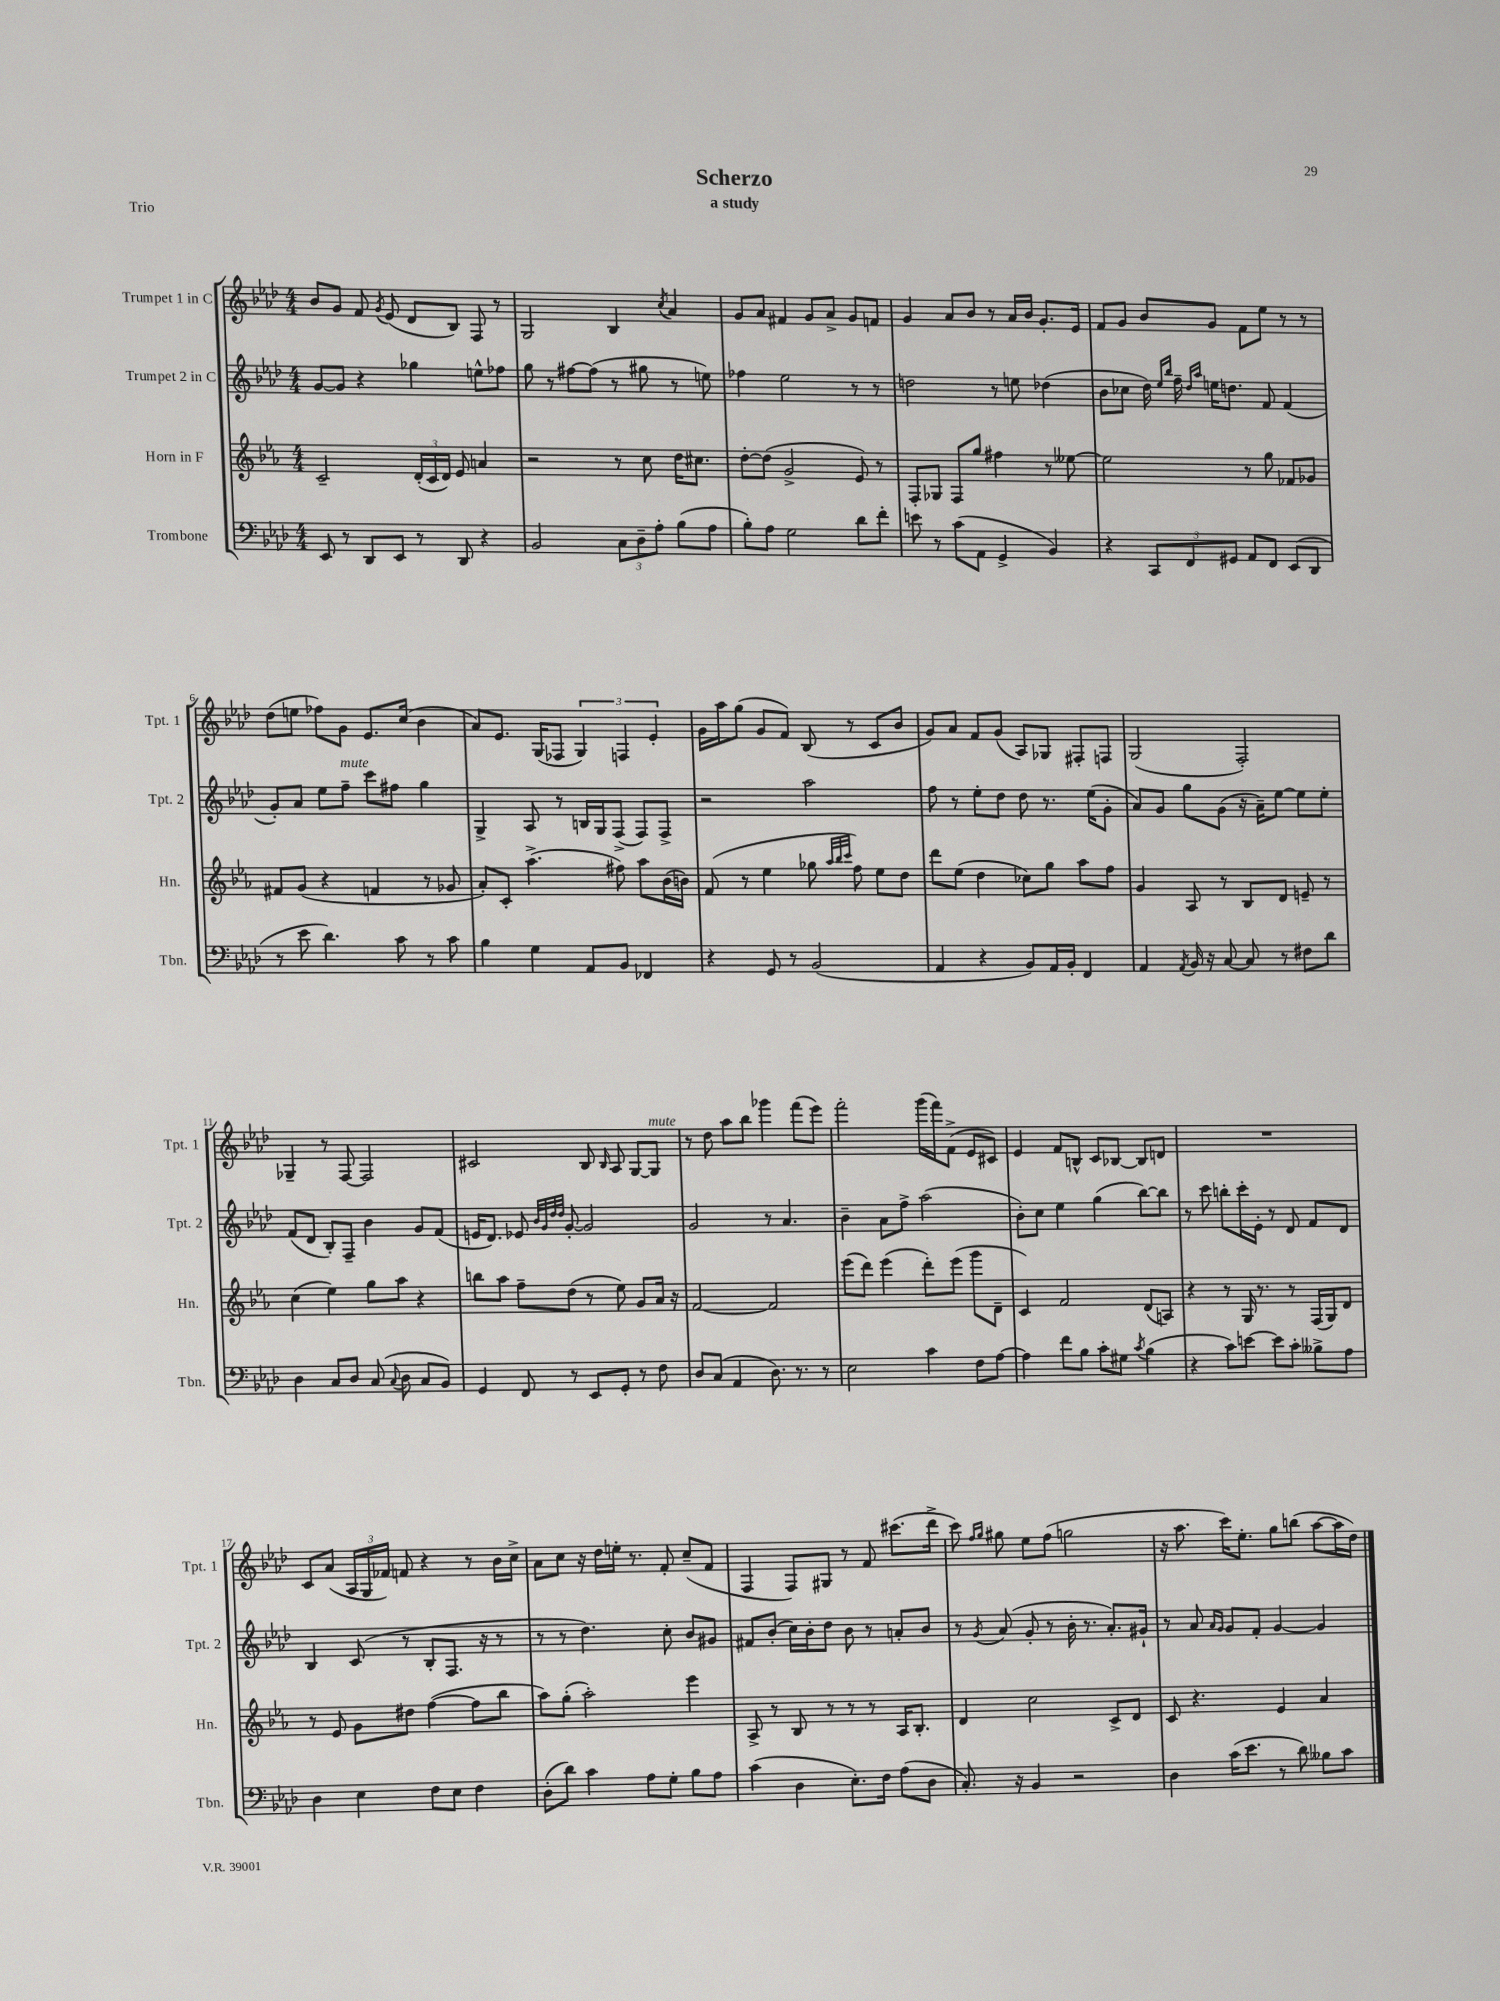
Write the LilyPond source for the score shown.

\header { title = "Scherzo" subtitle = "a study" piece = "Trio" }
<<
\new StaffGroup <<
\new Staff = "s0" \with { instrumentName = "Trumpet 1 in C" shortInstrumentName = "Tpt. 1" } {
    \clef treble \key aes \major \numericTimeSignature \time 4/4
    \autoBeamOff bes'8[ g'8] f'8 \acciaccatura { g'8 } ees'8( des'8[ bes8]) f8 r8 |
    g2 bes4 \acciaccatura { c''8 } aes'4 |
    g'8[ aes'8] fis'4 g'8[ aes'8]-> g'8[ f'8] |
    g'4 aes'8[ bes'8] r8 aes'16[ bes'16] g'8.[-. ees'16] |
    f'8[ g'8] bes'8[ g'8] f'8[ ees''8] r8 r8 |
    des''8[( e''8] fes''8[) g'8] ees'8.[ c''16]( bes'4 |
    aes'8[) ees'8.] g16[( fes8] \tuplet 3/2 { g4) f4 ees'4-. } |
    g'16[ aes''16 g''8]( g'8[ f'8]) bes8( r8 c'8[ bes'8] |
    g'8[) aes'8] f'8[ g'8]( aes8[) ges8] fis8[-. f8] |
    g2( f2-.) |
    ges4-- r8 f8~ f2 |
    cis'2 bes8 \grace { bes16 } aes8 g8[~ g8]^\markup { \italic "mute" } |
    r8 des''8 aes''8[ bes''8] ges'''4 f'''8[( ees'''8]) |
    f'''2-. g'''16[( f'''16) f'8]->( ees'8[ cis'8]) |
    ees'4 f'8[ b8]-^ c'8[ bes8]~ bes8[ d'8] |
    R1 |
    c'8[ aes'8]( \tuplet 3/2 { aes16[ g16 fes'16]) } f'8 r4 r8 bes'16[ c''16]-> |
    aes'8[ c''8] r16 des''16[ e''16]-. r8. f'8-. c''8[--( f'8] |
    f4 f8[) gis8] r8 f'8 cis'''8.[( des'''16]-> |
    c'''8) \grace { f''16[ g''16] } gis''8 ees''8[ f''8]( g''2 |
    r16 aes''8. c'''16[) ees''8.]-. g''8[ b''8]( aes''8[~ aes''16 des''16]) \bar "|." |
}
\new Staff = "s1" \with { instrumentName = "Trumpet 2 in C" shortInstrumentName = "Tpt. 2" } {
    \clef treble \key aes \major \numericTimeSignature \time 4/4
    \autoBeamOff g'8[~ g'8] r4 ges''4 e''8[-^ fes''8] |
    g''8 r8 fis''8[~ fis''8]( r8 gis''8 r8 e''8) |
    fes''4 ees''2 r8 r8 |
    d''2 r8 e''8 des''4( |
    bes'8[ ces''8] des''16) \grace { ees''16[ bes''16] } f''16-- \grace { des''16[ aes''16] } e''16[ d''8.] f'8 f'4( |
    g'8[-.) aes'8] ees''8[ f''8]--^\markup { \italic "mute" } c'''8[ fis''8] g''4 |
    g4-> aes8 r8 b16[ g16 f8]->( f8[) f8]-> |
    r2 aes''2 |
    f''8 r8 ees''8[-. des''8] des''8 r8. ees''16[( g'8]-. |
    aes'8[) g'8] g''8[ g'8]( r16 aes'16[--) ees''8]~ ees''8[ ees''8]-. |
    f'8[( des'8] bes8[-.) f8]-- bes'4 g'8[ f'8]( |
    e'16[ des'8.]) ees'8 \grace { bes'32[ g'32 des''32 des''32] } g'8~-. g'2 |
    g'2 r8 aes'4. |
    bes'4-- aes'8[ f''8]-> aes''2( |
    bes'8[-.) c''8] ees''4 g''4( bes''8[~) bes''8] |
    r8 c'''8 b''8[-. c'''16-. ees'16]-. r8 des'8 f'8[ des'8] |
    bes4 c'8( r8 bes8[-. f8.] r16 r8 |
    r8 r8 des''4.) c''8-. bes'8[ gis'8] |
    fis'8[ bes'8]-.( c''16[) bes'16-. des''8] bes'8 r8 a'8[-. bes'8] |
    r8 \acciaccatura { g'8 } aes'8( g'8-. r8 bes'16-. r8. aes'8.[-.) gis'16]-! |
    r8 aes'8 \grace { aes'16[ g'16] } g'8[ f'8]-. g'4~ g'4 \bar "|." |
}
\new Staff = "s2" \with { instrumentName = "Horn in F" shortInstrumentName = "Hn." } {
    \clef treble \key ees \major \numericTimeSignature \time 4/4
    \autoBeamOff c'2-- \tuplet 3/2 { d'16[-.( c'16 d'16]) } ees'8 a'4 |
    r2 r8 c''8 d''16[ cis''8.] |
    d''8[~-. d''8]( g'2-> ees'8) r8 |
    f8[-. ges8] f8[ g''8] fis''4 r8 eeses''8~ |
    eeses''2 r8 g''8 fes'8[ ges'8] |
    fis'8[ g'8]( r4 f'4 r8 ges'8 |
    aes'8[-.) c'8]-. aes''4.->( fis''8) aes''8[ bes'16( b'16]) |
    f'8( r8 ees''4 ges''8 \grace { aes''32[ bes''32 c'''32] } f''8) ees''8[ d''8] |
    d'''8[ ees''8]( d''4 ces''8[) g''8] aes''8[ f''8] |
    g'4 aes8 r8 bes8[ d'8] e'8-- r8 |
    c''4( ees''4) g''8[ aes''8] r4 |
    b''8[ aes''8] f''8[-- d''8]( r8 ees''8) g'8[ aes'16] r16 |
    f'2~ f'2 |
    ees'''8[( d'''8]) ees'''4( d'''8[-.) ees'''8]( g'''8[ d'8]-- |
    c'4) f'2 d'8[( a8]) |
    r4 r8 g16 r8. r8 f16[( g16) d'8] |
    r8 ees'8 g'8[ dis''8] f''4~( f''8[ bes''8] |
    aes''8[) g''8]-.( aes''2-.) ees'''4 |
    aes8-> r8 bes8 r8 r8 r8 aes16[ bes8.]-. |
    d'4 c''2 c'8[-> d'8] |
    c'8 r4. ees'4 aes'4 \bar "|." |
}
\new Staff = "s3" \with { instrumentName = "Trombone" shortInstrumentName = "Tbn." } {
    \clef bass \key aes \major \numericTimeSignature \time 4/4
    \autoBeamOff ees,8 r8 des,8[ ees,8] r8 des,8 r4 |
    bes,2 \tuplet 3/2 { c8[ des8-- aes8]-. } bes8[( aes8] |
    bes8[-.) aes8] g2 des'8[ f'8]-. |
    e'8 r8 c'8[( aes,8] g,4-> bes,4) |
    r4 \tuplet 3/2 { c,8[ f,8 gis,8] } aes,8[ f,8] ees,8[( des,8] |
    r8 ees'8 des'4.) c'8 r8 c'8 |
    bes4 g4 aes,8[ bes,8] fes,4 |
    r4 g,8 r8 bes,2( |
    aes,4 r4 bes,8[) aes,16 bes,16]-. f,4 |
    aes,4 \acciaccatura { aes,8 } bes,16 r16 c8~ c8 r8 fis8[ des'8] |
    des4 c8[ des8] c8( \appoggiatura { c8 } des8 c8[ bes,8]) |
    g,4 f,8 r8 ees,8[ g,8]-. r8 f8 |
    des8[ c8]( aes,4 des8.) r8. r8 |
    ees2 c'4 f8[ aes8]~ |
    aes4 f'8[ bes8] c'8[-. gis8] \acciaccatura { c'8 } bes4( |
    r4 c'8[) e'8]~ e'8[ c'8]-. beses8[-> aes8] |
    des4 ees4 f8[ ees8] f4 |
    des8[-.( des'8]) c'4 aes8[ g8]-. bes8[ aes8] |
    c'4( des4 ees8.[-.) f16] aes8[( des8] |
    c8.-.) r16 bes,4 r2 |
    des4 c'16[( ees'8.] r8 des'8) beses8[ c'8] \bar "|." |
}
>>
>>
